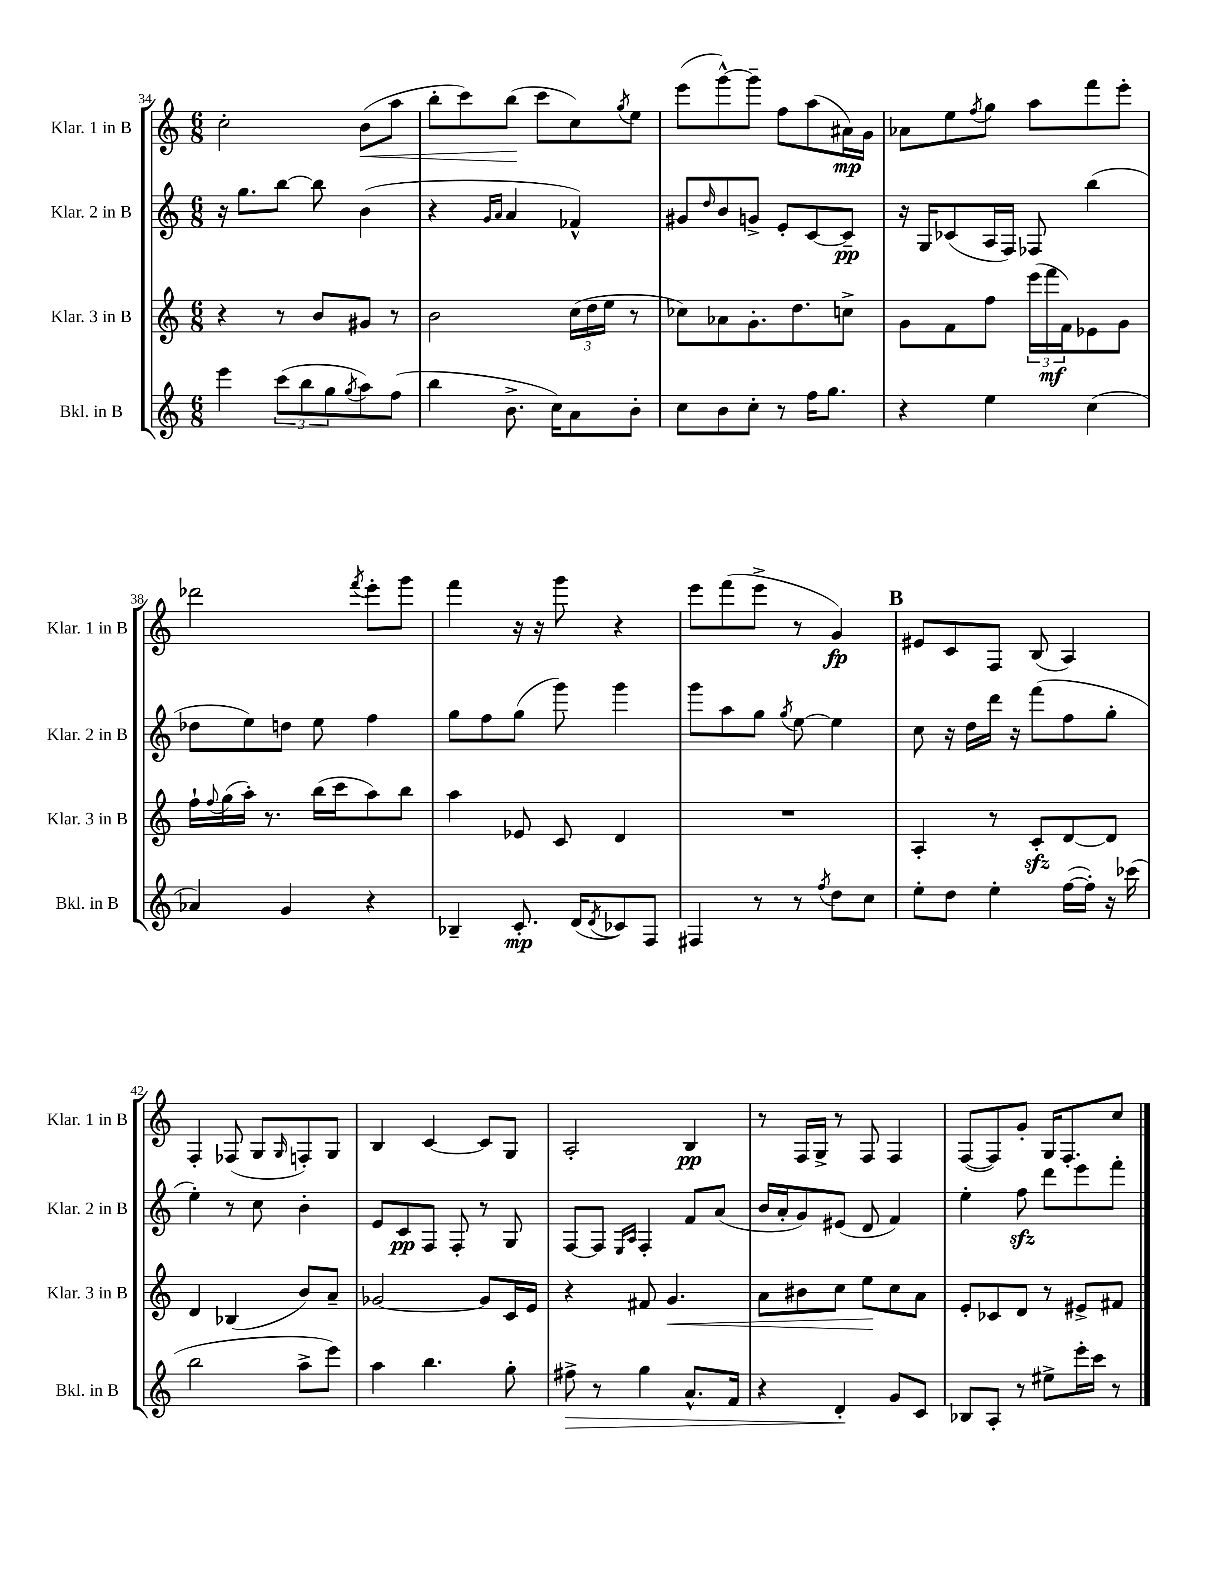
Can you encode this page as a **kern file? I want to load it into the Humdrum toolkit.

**kern	**dynam	**kern	**dynam	**kern	**dynam	**kern	**dynam
*part4	*part4	*part3	*part3	*part2	*part2	*part1	*part1
*staff4	*staff4	*staff3	*staff3	*staff2	*staff2	*staff1	*staff1
*I"Bkl. in B	*	*I"Klar. 3 in B	*	*I"Klar. 2 in B	*	*I"Klar. 1 in B	*
*I'Bkl. in B	*	*I'Klar. 3 in B	*	*I'Klar. 2 in B	*	*I'Klar. 1 in B	*
*clefG2	*	*clefG2	*	*clefG2	*	*clefG2	*
*k[]	*	*k[]	*	*k[]	*	*k[]	*
*M6/8	*	*M6/8	*	*M6/8	*	*M6/8	*
=34	=34	=34	=34	=34	=34	=34	=34
4eee\	.	4r	.	16r	.	2cc'\	.
.	.	.	.	8.gg\L	.	.	.
(12ccc\L	.	8r	.	[8bb\J	.	.	.
12bb\	.	.	.	.	.	.	.
.	.	8b/L	.	8bb\]	.	.	.
12gg\	.	.	.	.	.	.	.
8qgg/	.	.	.	.	.	.	.
!	!	!	!	!	!	!	!LO:HP:b
8aa\)	.	8g#X/J	.	(4b\	.	(8b\L	<
(8ff\J	.	8r	.	.	.	8aa\J	.
=35	=35	=35	=35	=35	=35	=35	=35
4bb\	.	2b\	.	4r	.	8bb'\L	.
.	.	.	.	.	.	8ccc\)	.
.	.	.	.	16qqg/LL	.	.	.
.	.	.	.	16qqa/JJ	.	.	.
8.b^\	.	.	.	4a/	.	(8bb\J	.
.	.	.	.	.	.	8ccc\L	[
16cc\KL)	.	.	.	.	.	.	.
8a\	.	(24cc\LL	.	4f-X^^/)	.	8cc\)	.
.	.	24dd\	.	.	.	.	.
.	.	24ee\JJ	.	.	.	.	.
.	.	.	.	.	.	8qgg/	.
8b'\J	.	8r	.	.	.	8ee\J	.
=36	=36	=36	=36	=36	=36	=36	=36
8cc\L	.	8cc-X\L)	.	8g#X/L	.	(8eee\L	.
.	.	.	.	16qqdd/	.	.	.
8b\	.	8a-X\	.	8b/	.	[8ggg^^\)	.
8cc'\J	.	8.g'\	.	8gn^/J	.	8ggg~\J]	.
8r	.	.	.	8e'/L	.	8ff\L	.
.	.	8.dd\	.	.	.	.	.
16ff\KL	.	.	.	[8c/	.	(8aa\	.
8.gg\J	.	.	.	.	.	.	.
.	.	8ccn^\J	.	8c~/J]	pp	16a#X\L)	mp
.	.	.	.	.	.	16g\JJ	.
=37	=37	=37	=37	=37	=37	=37	=37
4r	.	8g\L	.	16r	.	8a-X\L	.
.	.	.	.	16G/KL	.	.	.
.	.	8f\	.	(8c-X/	.	8ee\	.
.	.	.	.	.	.	8qff/	.
4ee\	.	8ff\J	.	16A/L	.	8gg\J	.
.	.	.	.	16F/JJ)	.	.	.
.	.	(24eee\LL	.	8F-X/	.	8aa\L	.
.	.	24fff\	mf	.	.	.	.
.	.	24f\J)	.	.	.	.	.
(4cc\	.	8e-X\	.	(4bb\	.	8fff\	.
.	.	8g\J	.	.	.	8eee'\J	.
!!LO:LB:g=z
=38	=38	=38	=38	=38	=38	=38	=38
4a-X/)	.	16ff`\LL	.	8dd-X\L	.	2ddd-X\	.
.	.	8qqff/	.	.	.	.	.
.	.	(16gg\	.	.	.	.	.
.	.	16aa'\JJ)	.	8ee\)	.	.	.
.	.	8.r	.	.	.	.	.
4g/	.	.	.	8ddn\J	.	.	.
.	.	(16bb\LL	.	8ee\	.	.	.
.	.	16ccc\J	.	.	.	.	.
.	.	.	.	.	.	8qfff/	.
4r	.	8aa\)	.	4ff\	.	8eee'\L	.
.	.	8bb\J	.	.	.	8ggg\J	.
=39	=39	=39	=39	=39	=39	=39	=39
4B-X~/	.	4aa\	.	8gg\L	.	4fff\	.
.	.	.	.	8ff\	.	.	.
8.c'/	mp	8e-X/	.	(8gg\J	.	16r	.
.	.	.	.	.	.	16r	.
.	.	8c/	.	8ggg\)	.	8ggg\	.
(16d/KL	.	.	.	.	.	.	.
8qd/	.	.	.	.	.	.	.
8c-X/)	.	4d/	.	4ggg\	.	4r	.
8F/J	.	.	.	.	.	.	.
=40	=40	=40	=40	=40	=40	=40	=40
4F#X/	.	2.r	.	8ggg\L	.	8eee\L	.
.	.	.	.	8aa\	.	(8fff\	.
8r	.	.	.	8gg\J	.	8eee^\J	.
.	.	.	.	8qgg/	.	.	.
8r	.	.	.	[8ee\	.	8r	.
8qff/	.	.	.	.	.	.	.
8dd\L	.	.	.	4ee\]	.	4g/)	fp
8cc\J	.	.	.	.	.	.	.
!!LO:REH:place=s1:t=B
=41	=41	=41	=41	=41	=41	=41	=41
8ee'\L	.	4A'/	.	8cc\	.	8e#X/L	.
8dd\J	.	.	.	16r	.	8c/	.
.	.	.	.	16dd\LL	.	.	.
4ee'\	.	8r	.	16ddd\JJ	.	8F/J	.
.	.	.	.	16r	.	.	.
.	.	8czz'/L	.	(8fff\L	.	(8B/	.
([16ff\LL	.	[8d/	.	8ff\	.	4A/)	.
16ff'\JJ])	.	.	.	.	.	.	.
16r	.	8d/J]	.	8gg'\J	.	.	.
(16ccc-X\	.	.	.	.	.	.	.
!!LO:LB:g=z
=42	=42	=42	=42	=42	=42	=42	=42
2bb\	.	4d/	.	4ee'\)	.	4F'/	.
.	.	(4B-X/	.	8r	.	(8F-X/	.
.	.	.	.	8cc\	.	8G/L	.
.	.	.	.	.	.	16qqG/	.
8aa^\L	.	8b/L)	.	4b'\	.	8Fn'/)	.
8eee\J)	.	8a~/J	.	.	.	8G/J	.
=43	=43	=43	=43	=43	=43	=43	=43
4aa\	.	[2g-X/	.	8e/L	.	4B/	.
.	.	.	.	8c/	pp	.	.
4.bb\	.	.	.	8F/J	.	[4c/	.
.	.	.	.	8F'/	.	.	.
.	.	8g-/L]	.	8r	.	8c/L]	.
8gg'\	.	16c/L	.	8G/	.	8G/J	.
.	.	16e/JJ	.	.	.	.	.
=44	=44	=44	=44	=44	=44	=44	=44
!	!LO:HP:b	!	!	!	!	!	!
8ff#X^\	>	4r	.	[8F/L	.	2A'/	.
8r	.	.	.	8F/J]	.	.	.
.	.	.	.	16qqE/LL	.	.	.
.	.	.	.	16qqA/JJ	.	.	.
4gg\	.	8f#X/	.	4F'/	.	.	.
!	!	!	!LO:HP:b	!	!	!	!
.	.	4.g/	<	.	.	.	.
8.a^^/L	.	.	.	8f/L	.	4B/	pp
.	.	.	.	(8a/J	.	.	.
16f/Jk	.	.	.	.	.	.	.
=45	=45	=45	=45	=45	=45	=45	=45
4r	.	8a\L	.	16b/LL	.	8r	.
.	.	.	.	16a'/J	.	.	.
.	.	8b#X\	.	8g/)	.	16F/LL	.
.	.	.	.	.	.	16G^/JJ	.
4d'/	.	8cc\J	.	(8e#X/J	.	8r	.
.	.	8ee\L	.	8d/	.	8F/	.
8g/L	]	8cc\	[	4f/)	.	4F/	.
8c/J	.	8a\J	.	.	.	.	.
=46	=46	=46	=46	=46	=46	=46	=46
8B-X/L	.	8e'/L	.	4ee'\	.	([8F/L	.
8A'/J	.	8c-X/	.	.	.	8F/])	.
8r	.	8d/J	.	8ffzz\	.	8g'/J	.
8ee#X^\L	.	8r	.	8ddd\L	.	16G/KL	.
.	.	.	.	.	.	8.F'/	.
16eee'\L	.	8e#X^/L	.	8eee\	.	.	.
16ccc\JJ	.	.	.	.	.	.	.
8r	.	8f#X/J	.	8fff'\J	.	8cc/J	.
==	==	==	==	==	==	==	==
*-	*-	*-	*-	*-	*-	*-	*-
